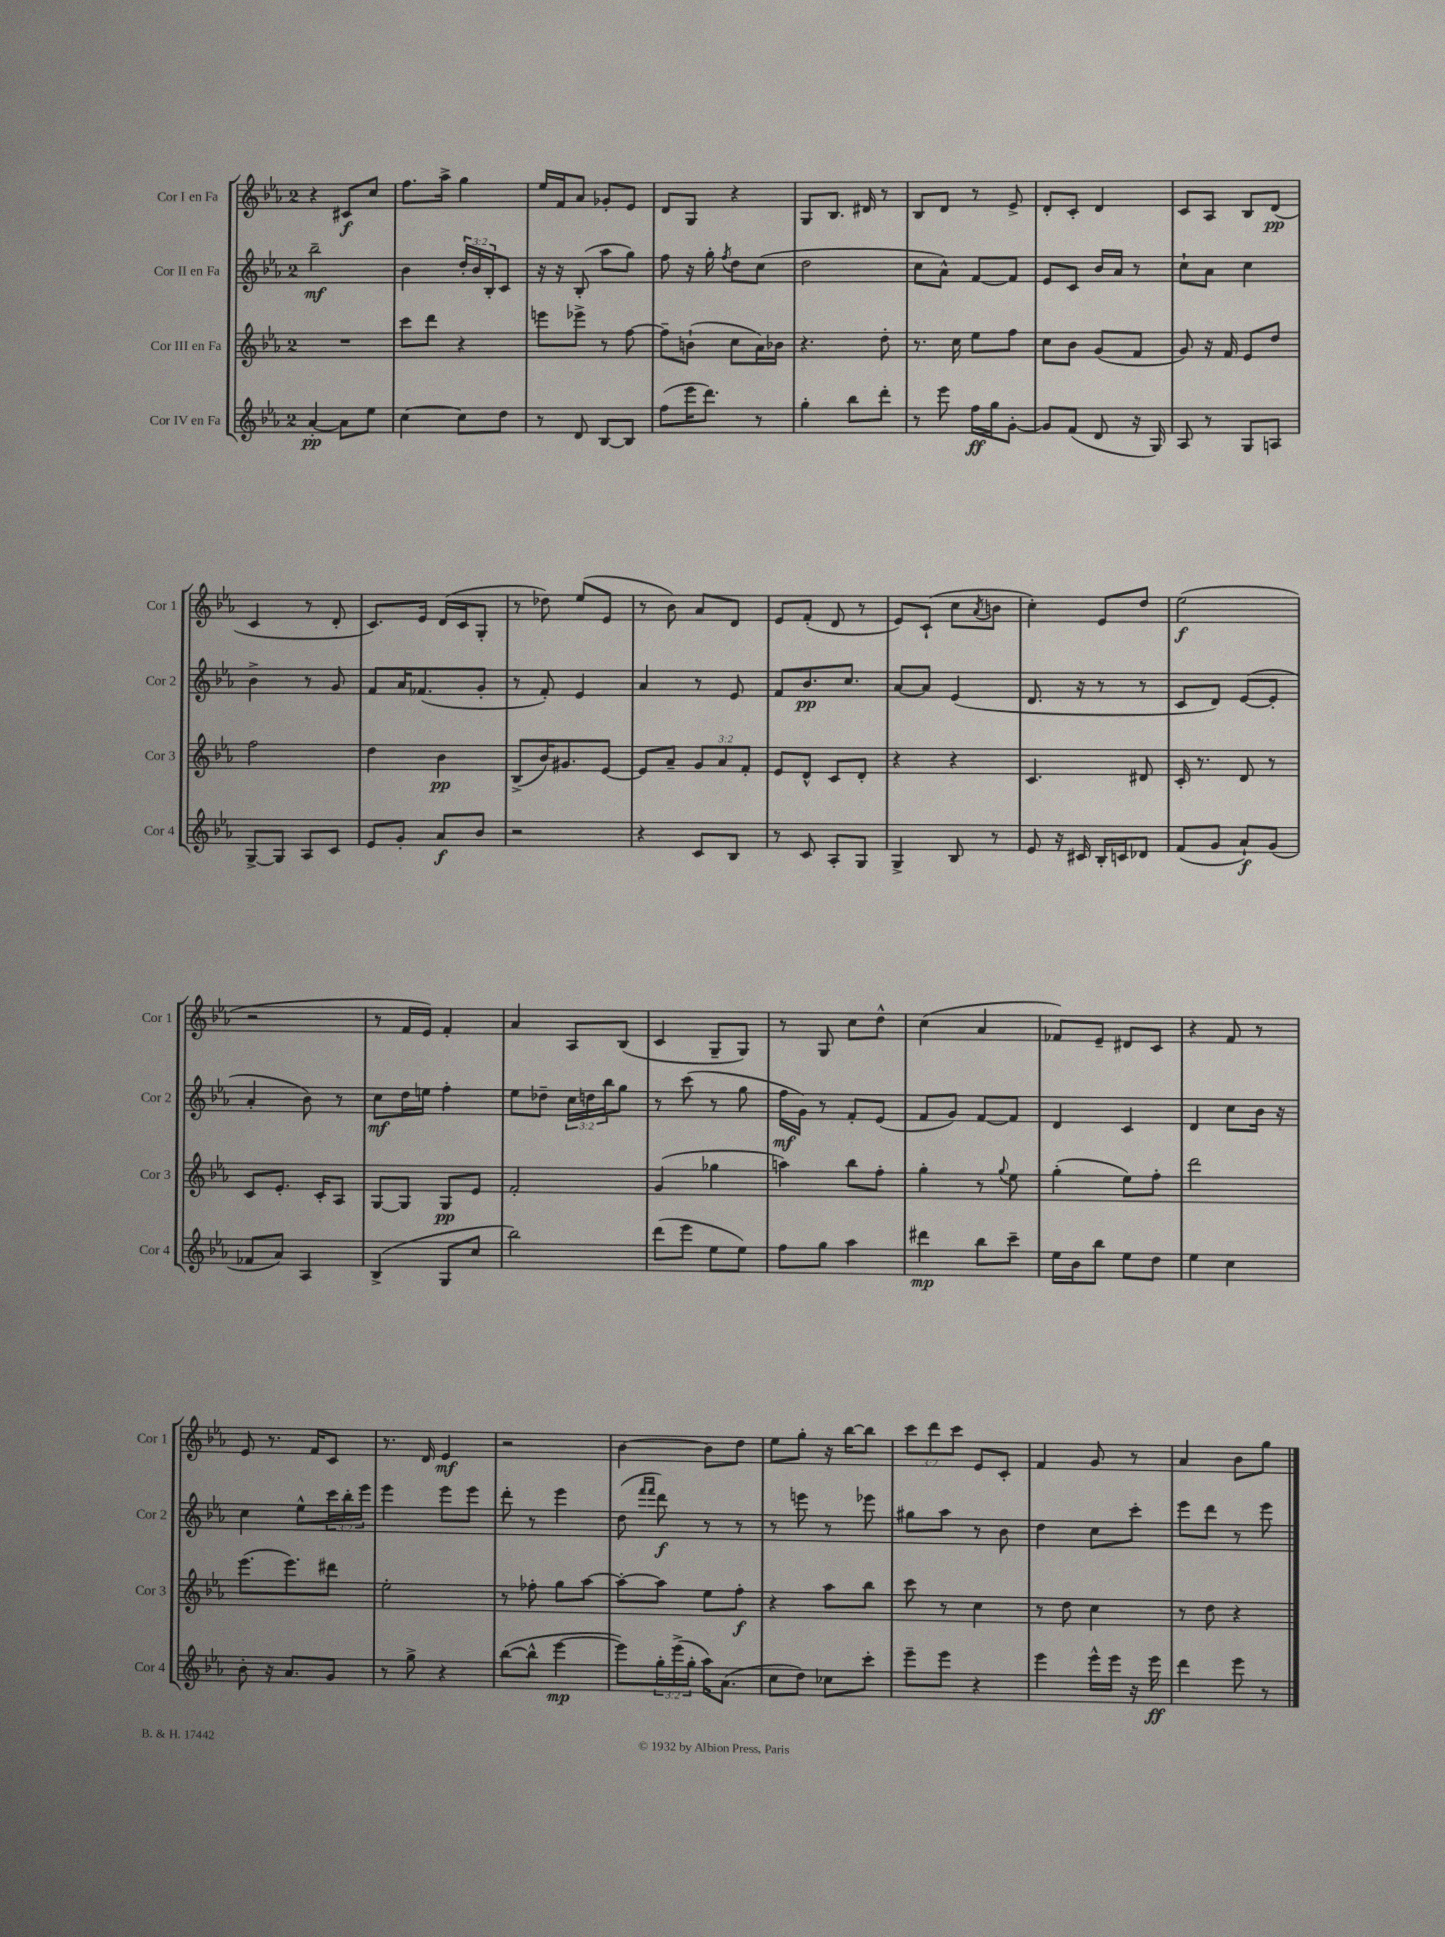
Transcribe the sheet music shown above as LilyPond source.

<<
\new StaffGroup <<
\new Staff = "s0" \with { instrumentName = "Cor I en Fa" shortInstrumentName = "Cor 1" } {
    \clef treble \key ees \major \once \override Staff.TimeSignature.style = #'single-digit \time 2/4 \override Staff.TupletNumber.text = #tuplet-number::calc-fraction-text
    r4 cis'8\f c''8 |
    f''8. aes''16-> g''4 |
    ees''16 f'16 aes'8 ges'8-. ees'8 |
    d'8 g8 r4 |
    g8 bes8. dis'16 r8 |
    bes8 d'8 r8 ees'8-> |
    d'8-. c'8-. d'4 |
    c'8 aes8 bes8 d'8\pp( |
    c'4 r8 d'8-. |
    c'8.) ees'16 d'16( c'16 g8-. |
    r8 des''8) ees''8( ees'8 |
    r8 bes'8) aes'8 d'8 |
    ees'8 f'8-.( d'8 r8 |
    ees'8) c'8-!( c''8 \acciaccatura { aes'8 } b'8 |
    c''4-.) ees'8 d''8 |
    ees''2\f( |
    r2 |
    r8 f'16 ees'16) f'4-. |
    aes'4 aes8 bes8( |
    c'4 g8-- g8) |
    r8 g8 c''8 d''8-^ |
    c''4( aes'4 |
    fes'8) ees'8-- dis'8 c'8 |
    r4 f'8 r8 |
    ees'8 r8. f'16 c'8 |
    r8. d'16 ees'4\mf |
    r2 |
    bes'4~ bes'8 d''8 |
    ees''8 g''8-. r16 bes''16~ bes''8 |
    \tuplet 3/2 { c'''8 d'''8 c'''8 } ees'8 c'8-. |
    f'4 g'8 r8 |
    aes'4 bes'8 g''8 \bar "|." |
}
\new Staff = "s1" \with { instrumentName = "Cor II en Fa" shortInstrumentName = "Cor 2" } {
    \clef treble \key ees \major \once \override Staff.TimeSignature.style = #'single-digit \time 2/4 \override Staff.TupletNumber.text = #tuplet-number::calc-fraction-text
    bes''2--\mf |
    bes'4 \tuplet 3/2 { d''16-. bes'16 bes16-. } c'8 |
    r16 r16 bes8-.( aes''8 g''8) |
    f''8 r16 g''16-. \acciaccatura { f''8 } d''8 c''8( |
    d''2 |
    c''8 aes'8-^) f'8~ f'8 |
    ees'8 c'8 bes'16 aes'16 r8 |
    c''8-! aes'8 c''4 |
    bes'4-> r8 g'8 |
    f'8 aes'16 fes'8.( g'8-. |
    r8 f'8-.) ees'4 |
    aes'4 r8 ees'8 |
    f'8 bes'8.\pp c''8. |
    aes'8~ aes'8 ees'4( |
    d'8. r16 r8 r8 |
    c'8 d'8) ees'8~( ees'8-. |
    aes'4-. bes'8) r8 |
    c''8\mf d''16 e''16 f''4-. |
    ees''8 des''8-- \tuplet 3/2 { c''16 d''16 bes''16 } g''8 |
    r8 c'''8( r8 g''8 |
    f''16\mf g'16) r8 f'8-. ees'8( |
    f'8 g'8) f'8~ f'8 |
    d'4 c'4 |
    d'4 c''8 bes'16 r16 |
    c''4 ees''8-^ \tuplet 3/2 { c'''16 bes''16-. ees'''16 } |
    ees'''4 ees'''8 ees'''8 |
    d'''8-. r8 ees'''4 |
    d''8( \grace { f'''16 f'''16 } d'''8\f) r8 r8 |
    r8 e'''8 r8 ees'''8 |
    gis''8 aes''8 r8 bes'8 |
    d''4 c''8 c'''8-. |
    ees'''8 d'''8 r8 ees'''8 \bar "|." |
}
\new Staff = "s2" \with { instrumentName = "Cor III en Fa" shortInstrumentName = "Cor 3" } {
    \clef treble \key ees \major \once \override Staff.TimeSignature.style = #'single-digit \time 2/4 \override Staff.TupletNumber.text = #tuplet-number::calc-fraction-text
    R2 |
    c'''8 d'''8 r4 |
    e'''8 ees'''8-> r8 f''8~ |
    f''8-- b'8-!( c''8 aes'16) bes'16 |
    r4. d''8-. |
    r8. c''16 ees''8 f''8 |
    c''8 bes'8 g'8( f'8 |
    g'8) r16 f'16 ees'8 d''8 |
    f''2 |
    d''4 bes'4\pp |
    bes8->( bes'16) gis'8. ees'8~ |
    ees'8 aes'8-- \tuplet 3/2 { g'8 aes'8 f'8-. } |
    ees'8 d'8-^ c'8 d'8-. |
    r4 r4 |
    c'4. dis'8 |
    c'16-. r8. d'8 r8 |
    c'8 ees'8.-. c'16-. aes8 |
    g8~ g8 g8\pp ees'8 |
    f'2-. |
    g'4( ges''4 |
    a''4) bes''8 f''8-. |
    g''4-. r8 \appoggiatura { g''8 } ees''8 |
    g''4-.( ees''8) f''8-. |
    d'''2 |
    ees'''8.( ees'''8.) dis'''8 |
    ees''2-. |
    r8 fes''8-. g''8 aes''8~ |
    aes''8~-. aes''8 ees''8 f''8-.\f |
    r4 aes''8 bes''8 |
    c'''8 r8 c''4 |
    r8 d''8 c''4 |
    r8 d''8 r4 \bar "|." |
}
\new Staff = "s3" \with { instrumentName = "Cor IV en Fa" shortInstrumentName = "Cor 4" } {
    \clef treble \key ees \major \once \override Staff.TimeSignature.style = #'single-digit \time 2/4 \override Staff.TupletNumber.text = #tuplet-number::calc-fraction-text
    aes'4~-.\pp aes'8 ees''8 |
    c''4~ c''8 d''8 |
    r8 d'8 bes8~ bes8 |
    f''8( ees'''16 d'''8.) r8 |
    g''4-. bes''8 d'''8-. |
    r8 ees'''8 f''16\ff g''16 g'8~-. |
    g'8 f'8( d'8 r16 g16) |
    aes8 r8 g8 a8 |
    g8~-> g8 aes8 c'8 |
    ees'8 g'8-. aes'8\f bes'8 |
    r2 |
    r4 c'8 bes8 |
    r8 c'8 aes8-. g8 |
    g4-> bes8 r8 |
    ees'8 r16 cis'16 bes16-. c'16 des'8 |
    f'8( g'8 aes'8-!\f) g'8( |
    fes'8 aes'8) aes4 |
    bes4->( g8 c''8 |
    bes''2) |
    d'''8( ees'''8 ees''8 ees''8) |
    f''8 g''8 aes''4 |
    dis'''4\mp bes''8 c'''8-- |
    ees''16 bes'16 bes''8 ees''8 d''8 |
    ees''4 c''4 |
    bes'8-. r16 aes'8. g'8 |
    r8 g''8-> r4 |
    bes''8~( bes''8-^ ees'''4~\mp |
    ees'''8) \tuplet 3/2 { g''16-. ees'''16->( g''16-. } aes''16) aes'8.( |
    c''8 d''8) ces''8 c'''8-. |
    ees'''8-- ees'''8 r4 |
    ees'''4 ees'''16-^ ees'''16 r16 ees'''16\ff |
    d'''4 ees'''8 r8 \bar "|." |
}
>>
>>
\layout { \context { \Score \remove "Bar_number_engraver" } }
